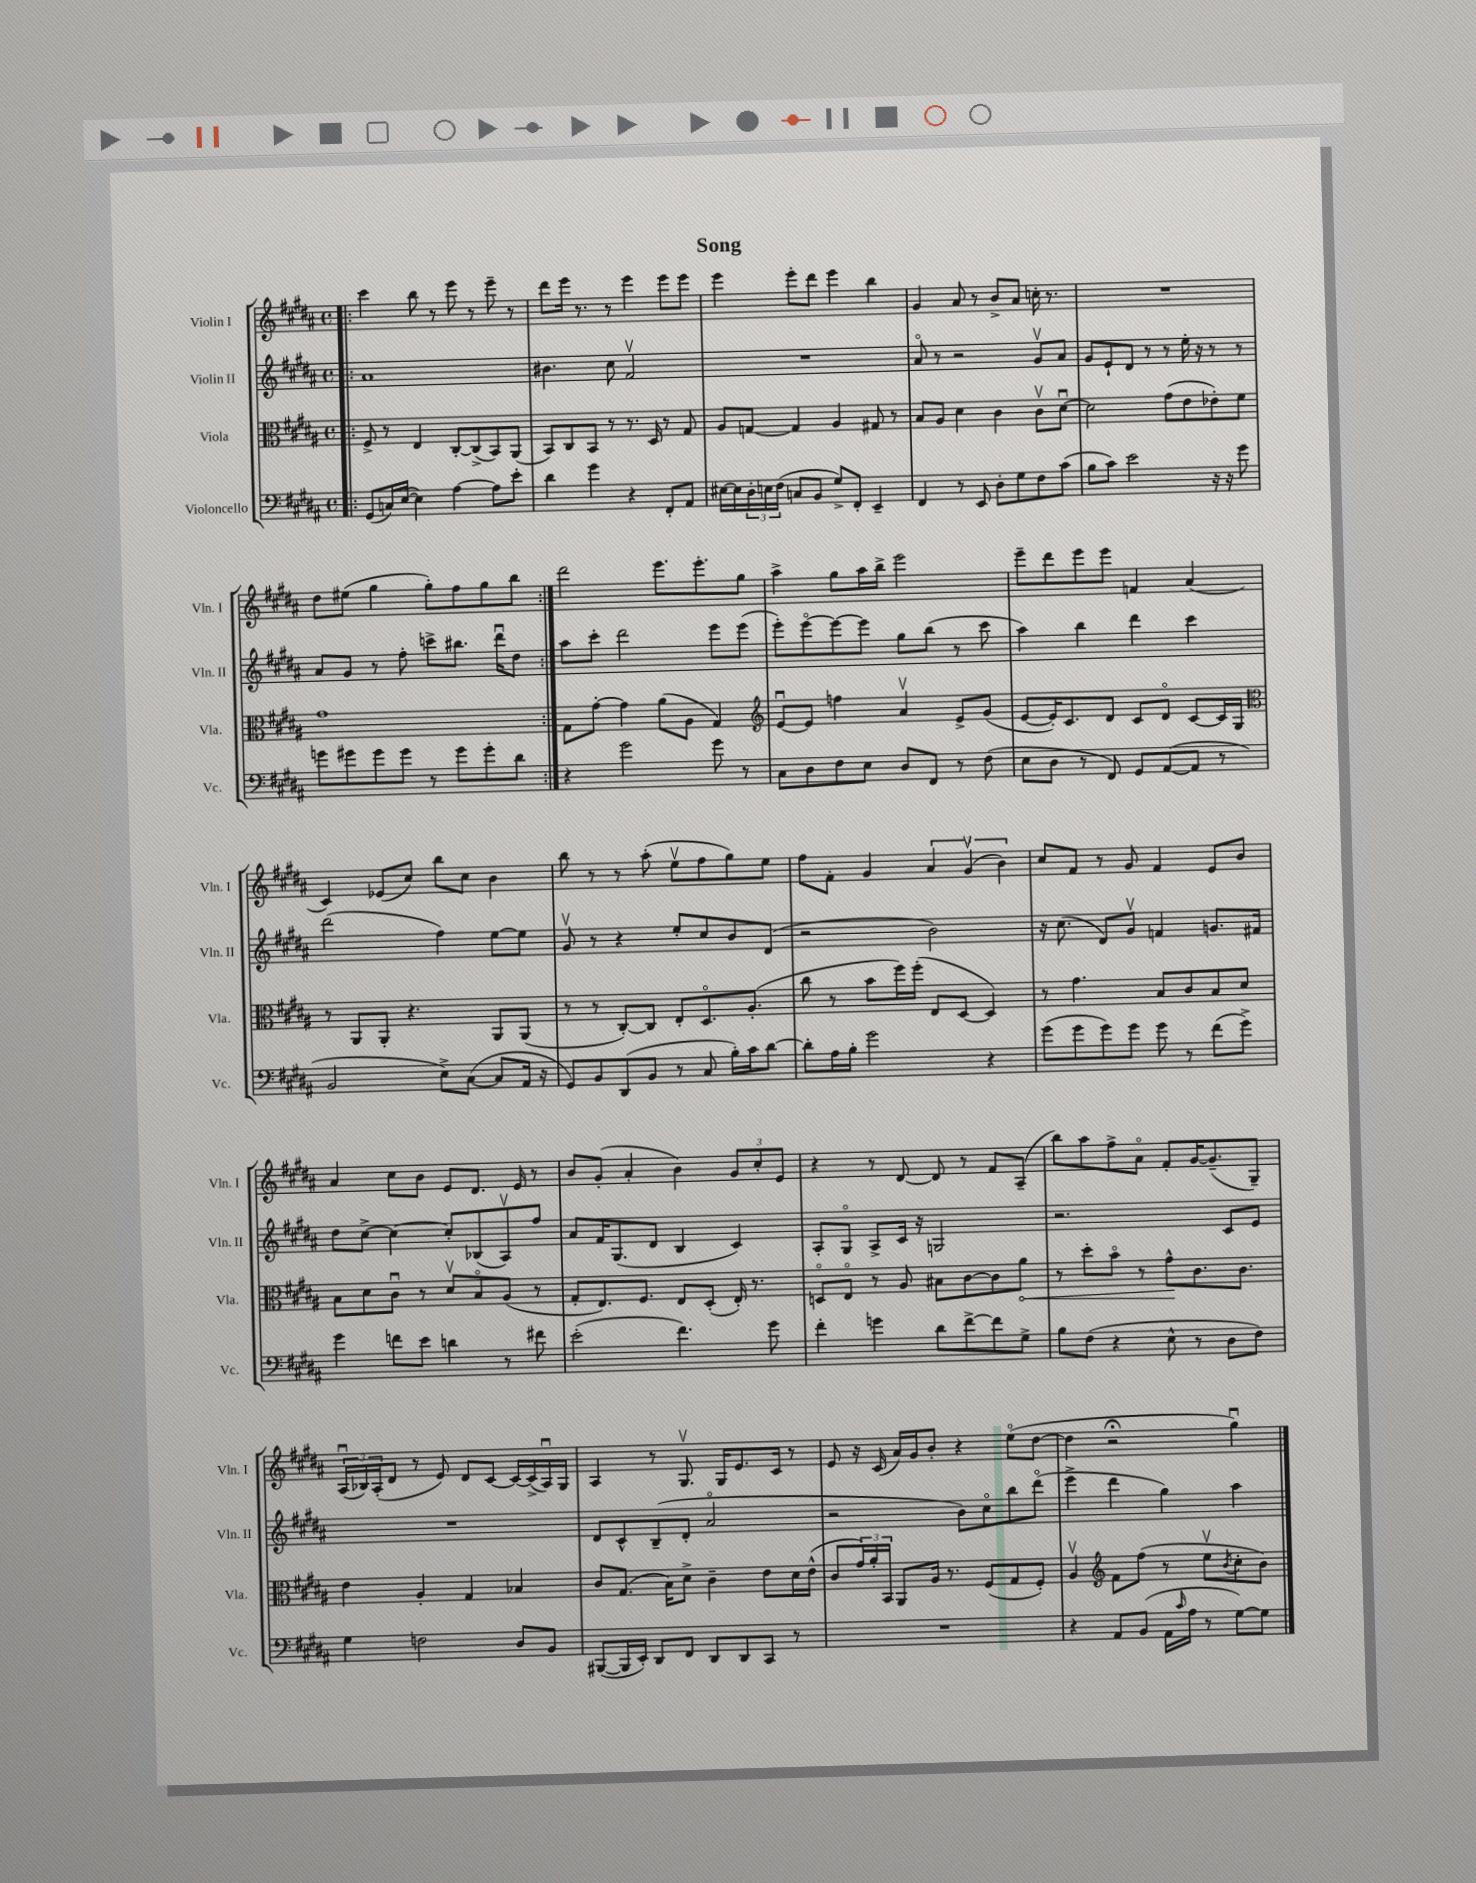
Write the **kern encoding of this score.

**kern	**kern	**kern	**kern
*staff4	*staff3	*staff2	*staff1
*clefF4	*clefC3	*clefG2	*clefG2
*k[f#c#g#d#a#]	*k[f#c#g#d#a#]	*k[f#c#g#d#a#]	*k[f#c#g#d#a#]
*M4/4	*M4/4	*M4/4	*M4/4
*met(c)	*met(c)	*met(c)	*met(c)
=!|:	=!|:	=!|:	=!|:
(8GG#/L	8F#^/	1a#	4ccc#\
16C/L)	8r	.	.
([16E/JJ	.	.	.
4E\])	4E/	.	8bb\
.	.	.	8r
[4A#\	[8C#'/L	.	8eee\
.	(8C#^/]	.	8r
8A#\]L	8BB/)	.	8eee~\
8e'\J	(8AA#/J	.	8r
=	=	=	=
4d#\	8BB/L)	4.b#\	8ddd#\L
.	8C#/	.	16eee\Jk
.	.	.	8.r
4g#\	8BB/J	.	.
.	8r	8cc#\	8r
4r	8.r	2f#v/	4eee\
.	16D#/	.	.
8FF#'/L	8r	.	8eee\L
8AA#/J	8G#/	.	8eee\J
=	=	=	=
[16E#\LL	8A#/L	1r	4eee\
16E#\]	.	.	.
24D#'\	[8G/J	.	.
24E\	.	.	.
(24F#\JJ	.	.	.
8C/L	4G/]	.	8eee'\L
8BB/J	.	.	8ddd#\J
8G#^/L)	4A#/	.	4eee\
8FF#'/J	.	.	.
4EE~/	8G#/	.	4bb\
.	8r	.	.
=	=	=	=
4FF#/	8B/L	8a#o/	4g#/
.	8A#/J	8r	.
8r	4d#\	2r	8a#/
8EE/	.	.	8r
8D#'\L	4c#\	.	8b^/L
8G#\	.	.	8a#/J
8F#\	8c#v\L	8g#v/L	16cc'\
.	.	.	8.r
(8c#\J	[8d#u\J	8a#/J	.
=	=	=	=
8B\L	2d#\]	8g#/L	1r
8c#\J)	.	8e`/	.
2e\	.	8d#/J	.
.	.	8r	.
.	(8g#\L	8r	.
.	8e\	16ee'\	.
.	.	16r	.
16r	8e-'\)	8r	.
16r	.	.	.
8g#\	8f#\J	8r	.
=	=	=	=
8g\L	1g#	8a#/L	8dd#\L
8g#\	.	8g#/J	(8ee#\J
8g#\	.	8r	4gg#\
8g#\J	.	8ff#'\	.
8r	.	8ccc^\L	8gg#'\L)
8g#\L	.	8.bb#\J	8ff#\
8g#'\	.	.	8gg#\
.	.	16ddd#u\LK	.
8d#\J	.	8dd#\J	8bb\J
=:|!	=:|!	=:|!	=:|!
4r	8G#\L	8aa#\L	2ddd#\
.	[8g#'\J	8ccc#'\J	.
2g#\	4g#\]	2ddd#\	.
.	(8a#\L	.	8.eee\L
.	8A#\J	.	.
.	.	.	8.eee'\
8g#\	4G#/)	8eee\L	.
8r	.	(8eee\J	8gg#\J
=	=	=	=
*	*clefG2	*	*
8C#\L	[8eu/L	8eee'\L)	4aa#^\
8D#\	8e/]J	[8eeeo\	.
8F#\	4ff\	8eee\_	8gg#\L
8E\J	.	8eee\]J	16aa#\L
.	.	.	16bb^\JJ
8D#/L	4a#v/	8gg#\L	2eee\
8FF#/J	.	(8bb\J	.
8r	8e^/L	8r	.
(8F#\	(8g#/J	8ccc#\	.
=	=	=	=
8E\L	[8e/L	4aa#\)	8eee~\L
8D#\J	16e'/]K)	.	8ddd#\
.	8.c#/	.	.
8r	.	4bb\	8eee\
8FF#/)	8d#/J	.	8eee\J
8GG#/L	8c#/L	4ddd#\	4f/
([8AA#/	8d#o/J	.	.
8AA#/]J	[8c#/L	4ccc#\	(4a#/
8r	16c#/]L	.	.
.	16G#/JJ	.	.
=	=	=	=
*	*clefC3	*	*
2BB/	8r	(2ddd#\	4c#/)
.	8AA#/L	.	.
.	8AA#'/J	.	(8e-/L
.	4.r	.	8cc#/J)
8E^\L)	.	4ff#\)	8bb\L
([8C#\J	.	.	8cc#\J
8C#/]L	8AA#/L	[8ee\L	4b\
16AA#/Jk	(8AA#/J	8ee\]J	.
16r	.	.	.
=	=	=	=
8GG#/L)	8r	8g#v/	8bb\
8BB/	8r	8r	8r
(8DD#/	[8C#'/L)	4r	8r
8BB/J	8C#/]J	.	(8aa#'\
8r	8E'/L	8ee'/L	8eev\L
8C#/	8.D#o/	8cc#/	8ff#\
16B'\LL)	.	8b/	8gg#\)
16c#\J	(8.A#'/J	.	.
[8d#\J	.	(8d#/J	8ee\J
=	=	=	=
8d#'\]L	8cc#\	2r	8ff#\L
16A#\L	8r	.	8f#'\J
16B'\JJ	.	.	.
2g#\	8b\L	.	4g#/
.	16ff#\L)	.	.
.	(16ff#'\JJ	.	.
.	8E/L	2b\)	6a#/
.	[8D#/J	.	.
.	.	.	(6g#v/
4r	4D#/])	.	.
.	.	.	6b\)
=	=	=	=
(8g#\L	8r	16r	8cc#/L
.	.	(8.cc#\	.
8g#\	4.g#\	.	8f#/J
8g#\)	.	8d#/L)	8r
8g#\J	.	8g#v/J	8g#/
8g#\	8B/L	4f/	4f#/
8r	8c#/	.	.
(8f#\L	8B/	8.g/L	8e/L
8g#^\J)	8d#/J	.	8b/J
.	.	16f#/Jk	.
=	=	=	=
4g#\	8B\L	8dd#\L	4a#/
.	8d#\	[8cc#^\J	.
8f\L	8c#u\J	4cc#\_	8cc#\L
8e\J	8r	.	8b\J
4d\	8d#v/L	8cc#'/]L	8e/L
.	8Bo/	(8B-/	8.d#/J
8r	(8A#/J	8A#v/)	.
.	.	.	16e/
8f#\	8r	8ff#/J	8r
=	=	=	=
(2e'\	8G#'/L	8a#/L	8b/L
.	8.E/)	16f#/K	(8g#'/J
.	.	(8.G#/	.
.	.	.	4a#'/
.	8.F#/J	.	.
.	.	8d#/J	.
4.f#\)	8E/L	4B/	4b\)
.	(8D#'/J	.	.
.	16E'/)	4c#/)	12g#/L
.	8.r	.	.
.	.	.	12cc#'/
8g#\	.	.	.
.	.	.	12e/J
=	=	=	=
4f#'\	8Do/L	8A#'/L	4r
.	8Eo/J	8G#o/J	.
4g\	8r	8A#^/L	8r
.	8A#/	16c#/Jk	[8d#/
.	.	16r	.
8d#\L	8B#\L	2G/	8d#/]
[8f#^\	[8c#\	.	8r
8f#\]	8c#\]	.	8f#/L
8G#^\J	8a#\J	.	(8A#~/J
=	=	=	=
8B\L	8r	2.r	8bb\L)
(8F#\J	8dd#'\L	.	8aa#\
4r	8bo\J	.	8ff#^\
.	8r	.	8a#o\J
8E^^\	8g#^^\L	.	8f#'/L
8r	8.c#\	.	[16g#/K
.	.	.	(8.g#~/]
8D#\L	.	8c#/L	.
.	8.c#\J	.	.
8F#\J)	.	8e/J	8G#~/J)
=	=	=	=
4G#\	4e\	1r	(24A#u/LL
.	.	.	24B-/)
.	.	.	(24A#'/J
.	.	.	8d#/J
2F\	4A#'/	.	8r
.	.	.	8e/)
.	4G#/	.	8d#/L
.	.	.	[8c#/J
8D#/L	4B-/	.	16c#/_LL
.	.	.	(16c#^/]
8BB/J	.	.	16A#u/)
.	.	.	16G#/JJ
=	=	=	=
([8BBB#/L	8c#/L	8d#/L	4A#/
16BBB#/]L	(8.G#/J	8c#^^/	.
16EE'/JJ)	.	.	.
8DD#/L	.	(8B~/	8r
.	16B\LK)	.	.
8FF#/J	8d#^\J	8d#'/J	8.G#v/
8DD#/L	4c#~\	2a#o/	.
.	.	.	16G#/LK
8DD#/	.	.	8.e/
8CC#/J	8e\L	.	.
.	.	.	16c#/Jk
8r	16d#\L	.	8r
.	(16e^^\JJ	.	.
=	=	=	=
1r	8c#/L	2r	8e/
.	24g#/L)	.	16r
.	24a#'/	.	.
.	.	.	(16c#/
.	24BB/JJ	.	.
.	8AA#/L	.	16a#/LL)
.	.	.	16g#/J
.	16A#/Jk	.	8b'/J
.	8.r	.	.
.	.	8b\L)	4r
.	(8F#/L	8cc#o\	.
.	8G#/	8bb\	(8eeo\L
.	8F#'/J)	(8ddd#o\J	[8dd#\J
=	=	=	=
4r	4A#v/	4eee^\	4dd#\]
*	*clefG2	*	*
8AA#/L	8f#\L	4ddd#\	2r;
(8BB/J	(8ff#\J	.	.
16AA#\LL	8r	4gg#\)	.
16qqc#/	.	.	.
16A#\JJ	.	.	.
8r	8eev\L	.	.
.	8qb/	.	.
[8G#\L)	8cc#'\	4aa#\	4gg#u\)
8G#\]J	8b\J)	.	.
==	==	==	==
*-	*-	*-	*-
